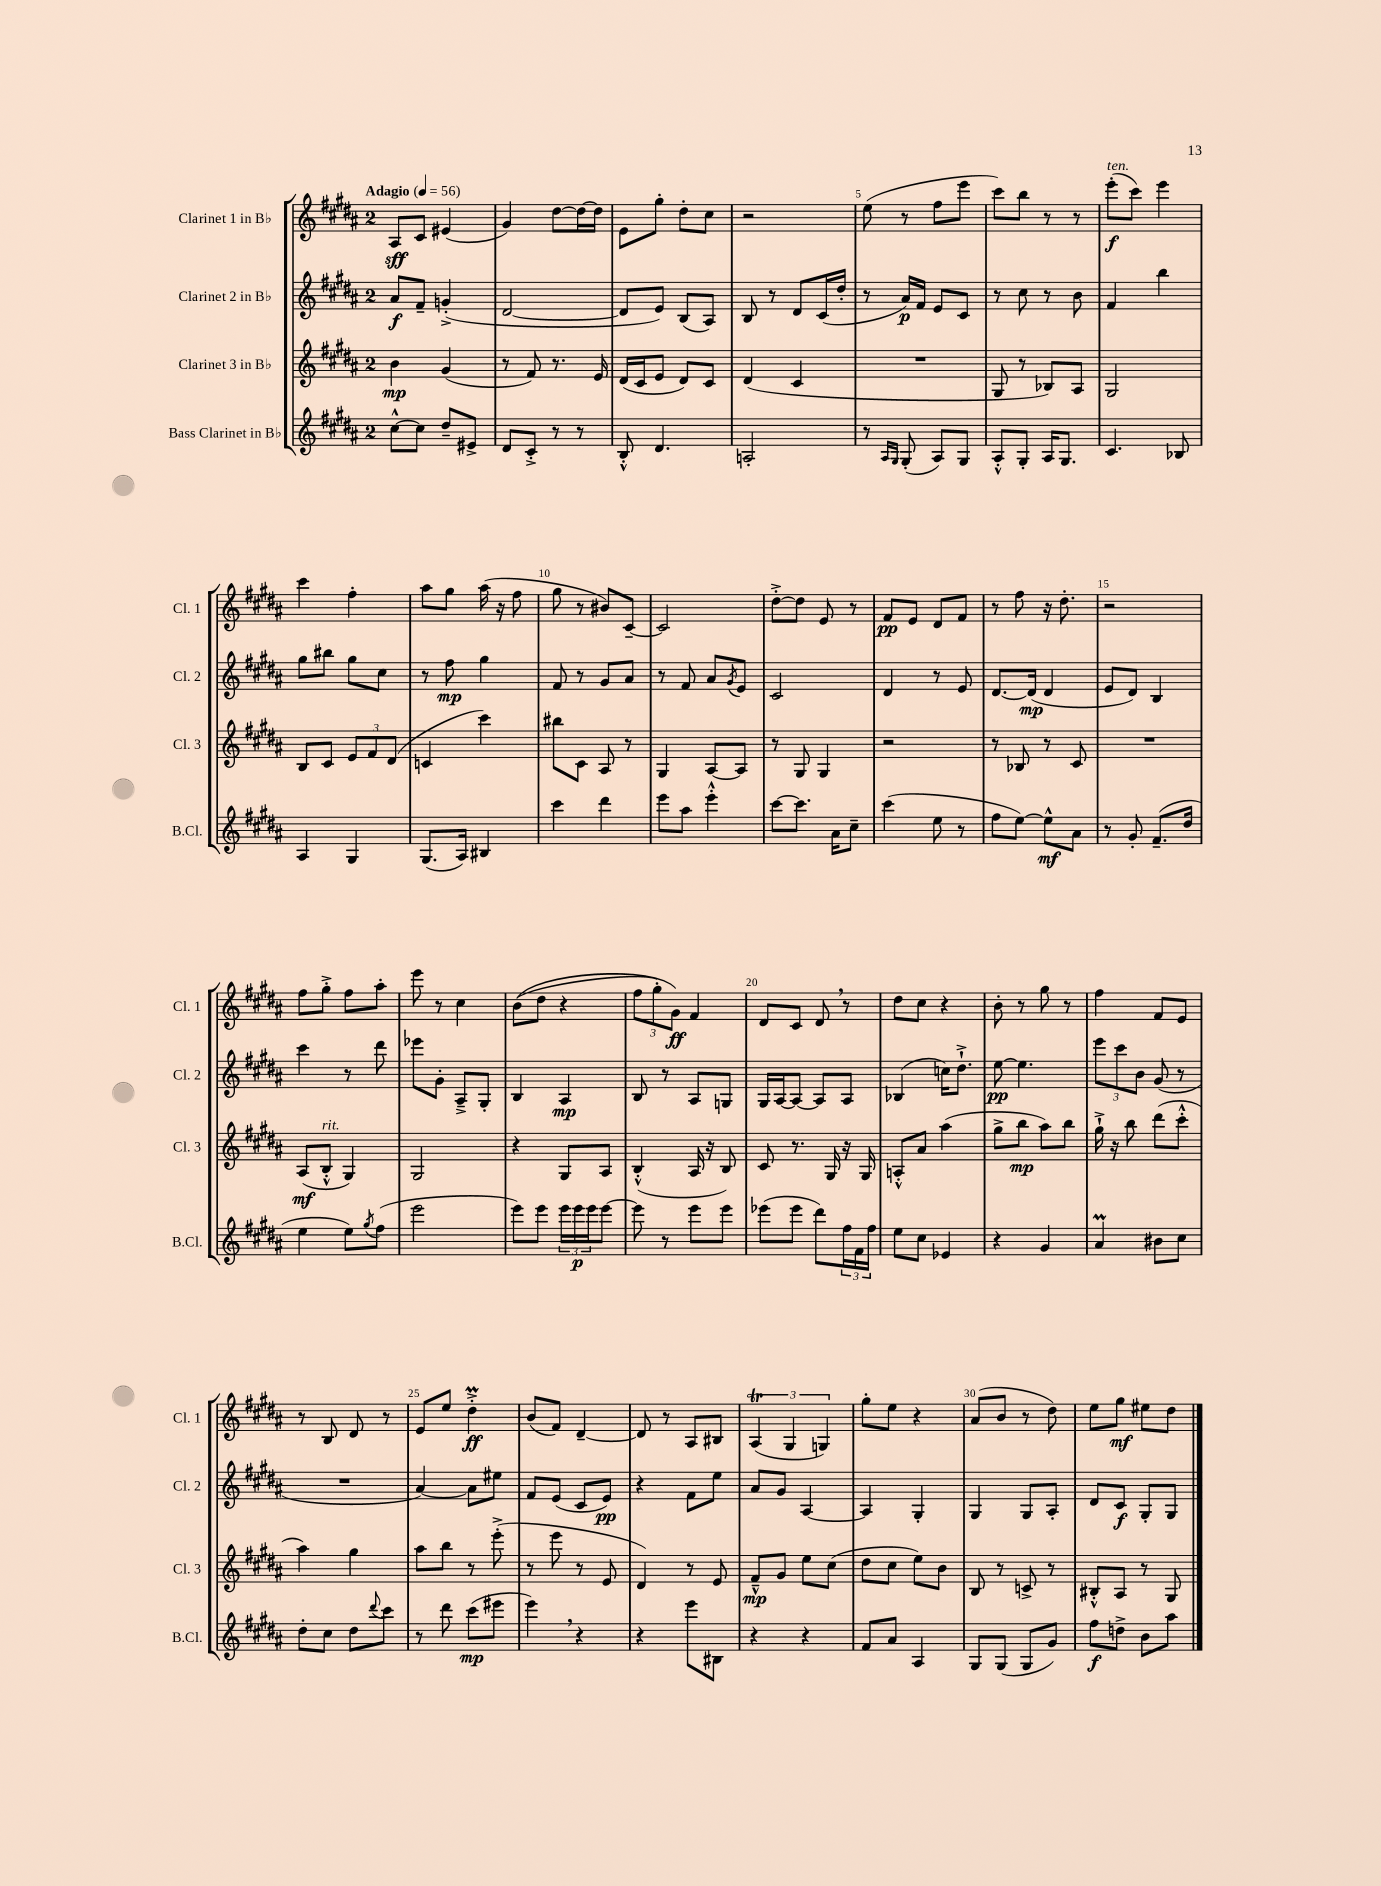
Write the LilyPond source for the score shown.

<<
\new StaffGroup <<
\new Staff = "s0" \with { instrumentName = "Clarinet 1 in Bb" shortInstrumentName = "Cl. 1" } {
    \clef treble \key b \major \once \override Staff.TimeSignature.style = #'single-digit \time 2/4 \tempo "Adagio" 4 = 56
    ais8\sff cis'8 eis'4( |
    gis'4) dis''8~ dis''16~ dis''16 |
    e'8 gis''8-. dis''8-. cis''8 |
    r2 |
    e''8( r8 fis''8 e'''8 |
    cis'''8) b''8 r8 r8 |
    e'''8-.\f^\markup { \italic "ten." }( cis'''8) e'''4 |
    cis'''4 fis''4-. |
    ais''8 gis''8 ais''16( r16 fis''8 |
    gis''8 r8 bis'8) cis'8~-- |
    cis'2 |
    dis''8~-.-> dis''8 e'8 r8 |
    fis'8\pp e'8 dis'8 fis'8 |
    r8 fis''8 r16 dis''8.-. |
    r2 |
    fis''8 gis''8-.-> fis''8 ais''8-. |
    e'''8 r8 cis''4 |
    b'8(\( dis''8 r4 |
    \tuplet 3/2 { fis''8 gis''8-.) gis'8\ff\) } fis'4 |
    dis'8 cis'8 dis'8 \breathe r8 |
    dis''8 cis''8 r4 |
    b'8-. r8 gis''8 r8 |
    fis''4 fis'8 e'8 |
    r8 b8 dis'8 r8 |
    e'8 e''8 dis''4-.->\prall\ff |
    b'8( fis'8) dis'4~-- |
    dis'8 r8 ais8 bis8 |
    \tuplet 3/2 { ais4\trill( gis4 g4) } |
    gis''8-. e''8 r4 |
    ais'8( b'8 r8 dis''8) |
    e''8 gis''8\mf eis''8 dis''8 \bar "|." |
}
\new Staff = "s1" \with { instrumentName = "Clarinet 2 in Bb" shortInstrumentName = "Cl. 2" } {
    \clef treble \key b \major \once \override Staff.TimeSignature.style = #'single-digit \time 2/4
    ais'8\f fis'8-- g'4-.->( |
    dis'2~ |
    dis'8 e'8) b8( ais8) |
    b8 r8 dis'8 cis'16( dis''16-. |
    r8 ais'16\p) fis'16 e'8 cis'8 |
    r8 cis''8 r8 b'8 |
    fis'4 b''4 |
    gis''8 bis''8 gis''8 cis''8 |
    r8 fis''8\mp gis''4 |
    fis'8 r8 gis'8 ais'8 |
    r8 fis'8 ais'8 \acciaccatura { gis'8 } e'8 |
    cis'2 |
    dis'4 r8 e'8 |
    dis'8.~ dis'16\mp( dis'4 |
    e'8 dis'8) b4 |
    cis'''4 r8 dis'''8 |
    ees'''8 gis'8-. ais8---> gis8-. |
    b4 ais4\mp |
    b8 r8 ais8 g8 |
    gis16 ais16~ ais8~ ais8 ais8 |
    bes4( c''16) dis''8.-!-> |
    e''8~\pp e''4. |
    \tuplet 3/2 { e'''8 cis'''8 b'8 } gis'8( r8 |
    R2 |
    ais'4~) ais'8 eis''8 |
    fis'8 e'8( cis'8 e'8\pp) |
    r4 fis'8 e''8 |
    ais'8 gis'8 ais4~ |
    ais4 gis4-. |
    gis4 gis8 ais8-. |
    dis'8 cis'8\f gis8-. gis8 \bar "|." |
}
\new Staff = "s2" \with { instrumentName = "Clarinet 3 in Bb" shortInstrumentName = "Cl. 3" } {
    \clef treble \key b \major \once \override Staff.TimeSignature.style = #'single-digit \time 2/4
    b'4\mp gis'4( |
    r8 fis'8) r8. e'16 |
    dis'16( cis'16 e'8 dis'8) cis'8 |
    dis'4( cis'4 |
    R2 |
    gis8 r8 bes8) ais8 |
    gis2 |
    b8 cis'8 \tuplet 3/2 { e'8 fis'8 dis'8( } |
    c'4 cis'''4) |
    bis''8 cis'8 ais8 r8 |
    gis4 ais8~ ais8 |
    r8 gis8 gis4 |
    r2 |
    r8 bes8 r8 cis'8 |
    R2 |
    ais8\mf( b8-.-^^\markup { \italic "rit." } gis4) |
    gis2 |
    r4 gis8 ais8 |
    b4-.-^( ais16 r16 b8) |
    cis'8 r8. gis16 r16 gis16 |
    a8-.-^ ais'8 ais''4( |
    gis''8-> b''8\mp ais''8) b''8 |
    gis''16-!-> r16 b''8 dis'''8( cis'''8-.-^ |
    ais''4) gis''4 |
    ais''8 b''8 r8 e'''8-.->( |
    r8 e'''8 r8 e'8 |
    dis'4) r8 e'8 |
    fis'8---^\mp gis'8 e''8 cis''8( |
    dis''8 cis''8 e''8) b'8 |
    b8 r8 c'8-> r8 |
    bis8-.-^ ais8 r8 gis8 \bar "|." |
}
\new Staff = "s3" \with { instrumentName = "Bass Clarinet in Bb" shortInstrumentName = "B.Cl." } {
    \clef treble \key b \major \once \override Staff.TimeSignature.style = #'single-digit \time 2/4
    cis''8~-^ cis''8 dis''8-- eis'8-> |
    dis'8 cis'8-.-> r8 r8 |
    b8-.-^ dis'4. |
    a2-. |
    r8 \grace { ais16 gis16 } gis8-.( ais8) gis8 |
    ais8-.-^ gis8-. ais16 gis8. |
    cis'4. bes8 |
    ais4 gis4 |
    gis8.( ais16) bis4 |
    cis'''4 dis'''4 |
    e'''8 ais''8 e'''4-.-^ |
    cis'''8~ cis'''8. ais'16 cis''8-- |
    cis'''4( e''8 r8 |
    fis''8 e''8~) e''8-^\mf ais'8 |
    r8 gis'8-. fis'8.--( dis''16 |
    e''4 e''8) \acciaccatura { gis''8 } fis''8( |
    e'''2 |
    e'''8) e'''8 \tuplet 3/2 { e'''16 e'''16\p e'''16 } e'''8~ |
    e'''8 r8 e'''8 e'''8 |
    ees'''8( ees'''8 dis'''8) \tuplet 3/2 { fis''16 fis'16 fis''16 } |
    e''8 cis''8 ees'4 |
    r4 gis'4 |
    ais'4\prall bis'8 cis''8 |
    dis''8-. cis''8 dis''8 \appoggiatura { dis'''8 } cis'''8 |
    r8 dis'''8 cis'''8\mp( eis'''8 |
    e'''4) \breathe r4 |
    r4 e'''8 bis8 |
    r4 r4 |
    fis'8 ais'8 ais4 |
    gis8 gis8( gis8 gis'8) |
    fis''8\f d''8-> b'8 ais''8 \bar "|." |
}
>>
>>
\layout { \context { \Score \override BarNumber.break-visibility = ##(#f #t #t) barNumberVisibility = #(every-nth-bar-number-visible 5) } }
